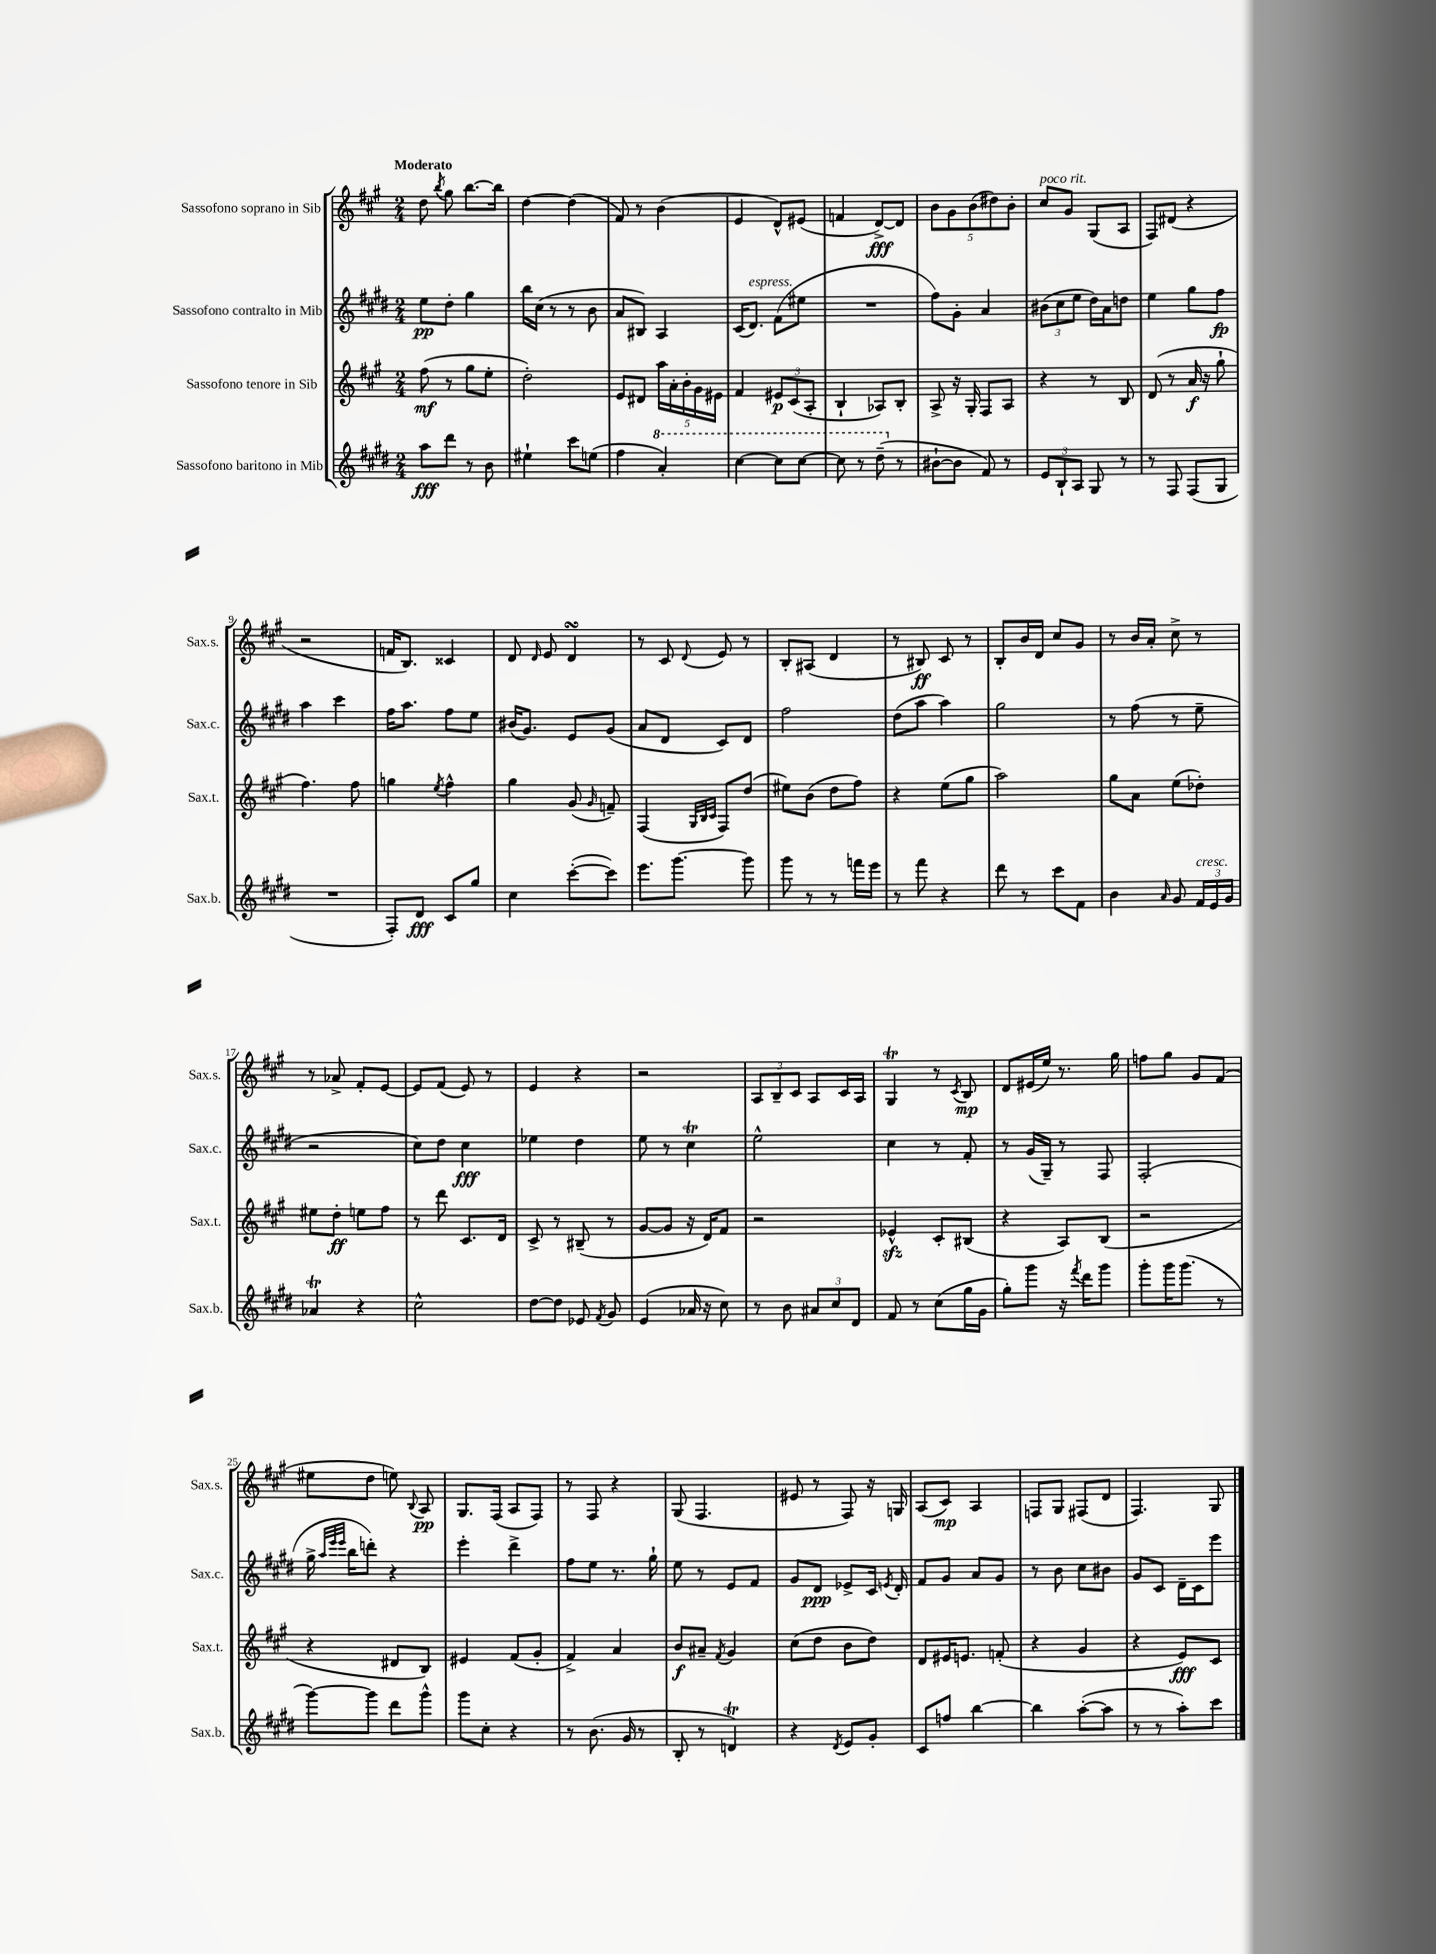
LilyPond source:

<<
\new StaffGroup <<
\new Staff = "s0" \with { instrumentName = "Sassofono soprano in Sib" shortInstrumentName = "Sax.s." } {
    \clef treble \key a \major \numericTimeSignature \time 2/4 \tempo "Moderato"
    \autoBeamOff d''8 \acciaccatura { b''8 } gis''8 b''8.[~ b''16] |
    d''4~ d''4( |
    fis'8) r8 b'4( |
    e'4 d'8[-^) eis'8]( |
    f'4 d'8[~->\fff) d'8] |
    \tuplet 5/4 { b'8[ gis'8 b'8( dis''8) b'8]-. } |
    cis''8[^\markup { \italic "poco rit." } gis'8] gis8[( a8] |
    fis8[) dis'8]( r4 |
    r2 |
    f'16[ b8.]) cisis'4 |
    d'8 \grace { d'16 } e'8 d'4\turn |
    r8 cis'8 \appoggiatura { d'8 } e'8 r8 |
    b8[-. ais8]( d'4 |
    r8 bis8\ff) cis'8 r8 |
    b8[-. b'16 d'16] cis''8[ gis'8] |
    r8 b'16[ a'16]-. cis''8-> r8 |
    r8 aes'8-> fis'8[-. e'8]~ |
    e'8[ fis'8]( e'8) r8 |
    e'4 r4 |
    r2 |
    \tuplet 3/2 { a8[ b8-- cis'8] } a8[ cis'16 a16] |
    gis4\trill r8 \acciaccatura { cis'8 } b8\mp |
    d'8[ eis'16( e''16]) r8. gis''16 |
    f''8[ gis''8] gis'8[ fis'8]( |
    eis''8[ d''8] e''8) \appoggiatura { b8 } a8\pp |
    gis8.[ fis16]( a8[ fis8]) |
    r8 fis8 r4 |
    gis8( fis4. |
    eis'8 r8 fis8) r16 g16 |
    a8[( cis'8]\mp) a4 |
    f8[ gis8] fis8[( d'8] |
    fis4.) gis8 \bar "|." |
}
\new Staff = "s1" \with { instrumentName = "Sassofono contralto in Mib" shortInstrumentName = "Sax.c." } {
    \clef treble \key e \major \numericTimeSignature \time 2/4
    \autoBeamOff e''8[\pp dis''8]-. gis''4 |
    b''16[ cis''16]( r8 r8 b'8 |
    a'8[ bis8]) a4 |
    cis'16[( dis'8.]^\markup { \italic "espress." }) fis'8[( eis''8] |
    R2 |
    fis''8[) gis'8]-. a'4 |
    \tuplet 3/2 { bis'8[( cis''8 e''8] } dis''16[) a'16 d''8] |
    e''4 gis''8[ fis''8]\fp |
    a''4 cis'''4 |
    fis''16[ a''8.] fis''8[ e''8] |
    bis'16[( gis'8.]) e'8[ gis'8]( |
    a'8[ dis'8] cis'8[) dis'8] |
    fis''2 |
    dis''8[( a''8] a''4) |
    gis''2 |
    r8 fis''8( r8 e''8-- |
    r2 |
    cis''8[) dis''8] cis''4\fff |
    ees''4 dis''4 |
    e''8 r8 cis''4\trill |
    e''2-^ |
    cis''4 r8 fis'8-. |
    r8 gis'16[( gis16]--) r8 fis8 |
    fis2-.( |
    gis''16-> \grace { a''32[ e'''32 e'''32] } b''16[ d'''8]-.) r4 |
    e'''4-. dis'''4-> |
    fis''8[ e''8] r8. gis''16-! |
    e''8 r8 e'8[ fis'8] |
    gis'8[ dis'8]\ppp ees'8[-> cis'16] \acciaccatura { e'8 } dis'16-. |
    fis'8[ gis'8] a'8[ gis'8] |
    r8 b'8 cis''8[ bis'8] |
    gis'8[ cis'8] dis'16[-- cis'16 e'''8] \bar "|." |
}
\new Staff = "s2" \with { instrumentName = "Sassofono tenore in Sib" shortInstrumentName = "Sax.t." } {
    \clef treble \key a \major \numericTimeSignature \time 2/4
    \autoBeamOff fis''8\mf( r8 gis''8[ e''8]-. |
    d''2-.) |
    e'8[ dis'8] \tuplet 5/4 { a''16[ a'16-. b'16-. gis'16 eis'16] } |
    fis'4 \tuplet 3/2 { eis'8[\p cis'8( a8]-. } |
    b4-! aes8[) b8]-. |
    a8-> r16 gis16-. fis8[ a8] |
    r4 r8 b8 |
    d'8( r8 a'16\f r16 gis''8-! |
    fis''4.) fis''8 |
    g''4 \acciaccatura { e''8 } fis''4-^ |
    gis''4 gis'8( \grace { gis'16 } f'8--) |
    fis4( \grace { gis32[ b32 cis'32] } fis8[) d''8]( |
    eis''8[) b'8]( d''8[ fis''8]) |
    r4 e''8[( gis''8] |
    a''2) |
    gis''8[ a'8] e''8[( des''8]-.) |
    eis''8[ d''8]-.\ff e''8[ fis''8] |
    r8 d'''8 cis'8.[ d'16] |
    cis'8-> r8 bis8--( r8 |
    gis'8[~ gis'8] r16 d'16[) fis'8] |
    r2 |
    ees'4-^\sfz cis'8[-. bis8]( |
    r4 a8[) b8]( |
    r2 |
    r4 dis'8[ b8]) |
    eis'4 fis'8[( gis'8]-. |
    fis'4->) a'4 |
    b'8[\f ais'8]-- \acciaccatura { fis'8 } gis'4 |
    cis''8[( d''8] b'8[ d''8]) |
    d'8[ eis'16 e'8.] f'8-.( |
    r4 gis'4 |
    r4 e'8[\fff) cis'8] \bar "|." |
}
\new Staff = "s3" \with { instrumentName = "Sassofono baritono in Mib" shortInstrumentName = "Sax.b." } {
    \clef treble \key e \major \numericTimeSignature \time 2/4
    \autoBeamOff a''8[\fff dis'''8] r8 b'8 |
    eis''4-! cis'''8[ e''8]( |
    fis''4 \ottava #1 a''4-.) |
    cis'''4~ cis'''8[ cis'''8]~ |
    cis'''8 r8 dis'''8--( \ottava #0 r8 |
    bis'8[~-! bis'8] fis'8) r8 |
    \tuplet 3/2 { e'8[ b8-! a8] } gis8 r8 |
    r8 fis8 fis8[( gis8] |
    R2 |
    fis8[-.) dis'8]\fff cis'8[ gis''8] |
    cis''4 cis'''8[~-.( cis'''8]) |
    e'''8.[ gis'''8.]~ gis'''8 |
    gis'''8 r8 r8 f'''16[ e'''16] |
    r8 fis'''8 r4 |
    dis'''8 r8 cis'''8[ fis'8] |
    b'4 \grace { a'16 } gis'8 \tuplet 3/2 { fis'16[^\markup { \italic "cresc." } e'16 gis'16] } |
    aes'4\trill r4 |
    cis''2-^ |
    dis''8[~ dis''8] ees'8 \acciaccatura { fis'8 } gis'8 |
    e'4( aes'16 r16 cis''8) |
    r8 b'8 \tuplet 3/2 { ais'8[ cis''8 dis'8] } |
    fis'8 r8 cis''8[( gis''16 gis'16] |
    gis''8[-.) gis'''8] r16 \acciaccatura { fis'''8 } dis'''16[ gis'''8] |
    gis'''8[-. gis'''16 gis'''8.]( r8 |
    gis'''8[~) gis'''8] dis'''8[ gis'''8]-^ |
    gis'''8[ cis''8]-. r4 |
    r8 b'8.( gis'16 r8 |
    b8-. r8 d'4\trill) |
    r4 \acciaccatura { dis'8 } e'8[ gis'8]-. |
    cis'8[ f''8] b''4~ |
    b''4 a''8[~-.( a''8] |
    r8 r8 a''8[-.) cis'''8] \bar "|." |
}
>>
>>
